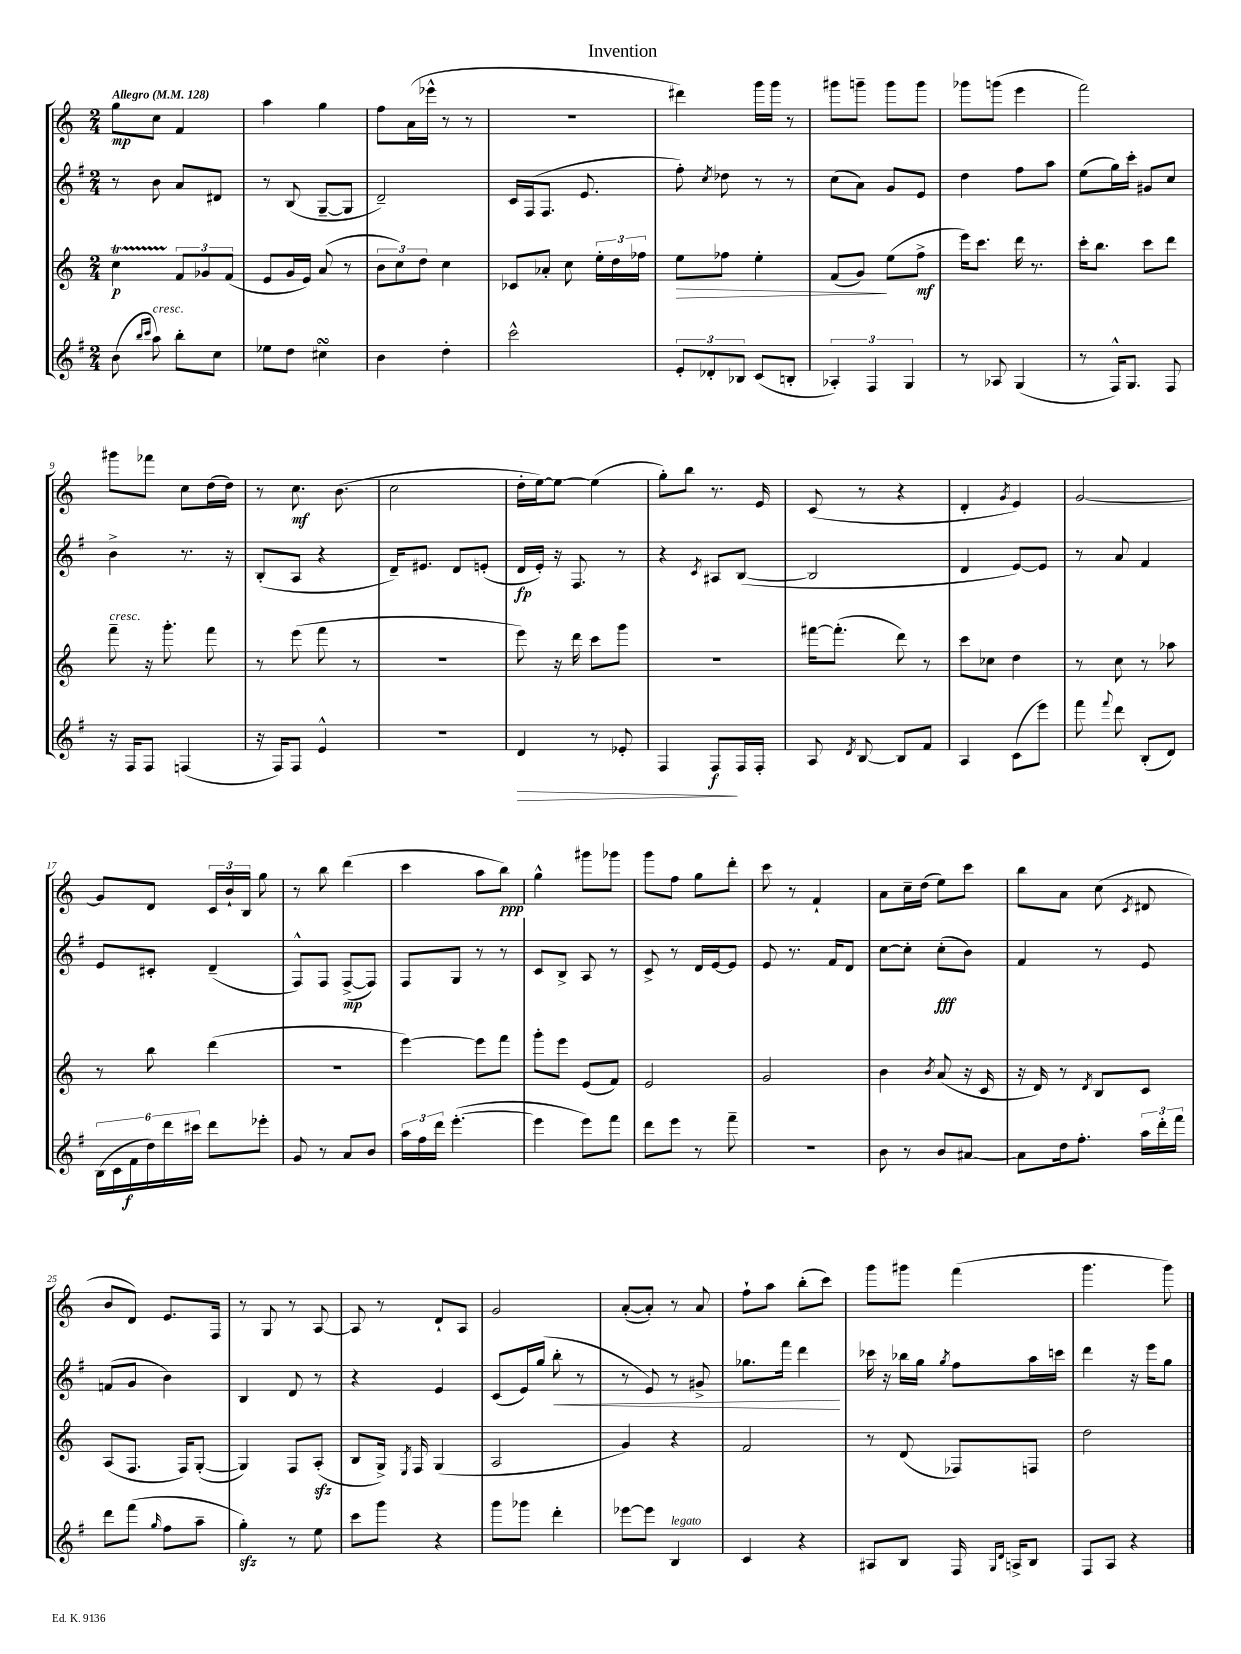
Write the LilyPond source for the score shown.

\header { title = "Invention" }
<<
\new StaffGroup <<
\new Staff = "s0" {
    \clef treble \key c \major \numericTimeSignature \time 2/4 \tempo "Allegro" 4 = 128
    \autoBeamOff g''8[\mp c''8] f'4 |
    a''4 g''4 |
    f''8[ a'16( ees'''16]-^ r8 r8 |
    r2 |
    dis'''4) g'''16[ g'''16] r8 |
    gis'''8[ g'''8]-- g'''8[ g'''8] |
    ges'''8[ g'''8]( e'''4 |
    f'''2) |
    gis'''8[ fes'''8] c''8[ d''16( d''16]) |
    r8 c''8.\mf b'8.( |
    c''2 |
    d''16[-. e''16~) e''8]~ e''4( |
    g''8[-.) b''8] r8. e'16 |
    c'8( r8 r4 |
    d'4-. \acciaccatura { g'8 } e'4) |
    g'2~ |
    g'8[ d'8] \tuplet 3/2 { c'16[ b'16-! b16] } g''8 |
    r8 b''8 d'''4( |
    c'''4 a''8[ b''8]\ppp) |
    g''4-^ gis'''8[ ges'''8] |
    g'''8[ f''8] g''8[ d'''8]-. |
    c'''8 r8 f'4-! |
    a'8[ c''16-- d''16]( e''8[) c'''8] |
    b''8[ a'8] c''8( \acciaccatura { c'8 } dis'8 |
    b'8[ d'8]) e'8.[ f16] |
    r8 g8 r8 a8~ |
    a8 r8 d'8[-! a8] |
    g'2 |
    a'8[~-.( a'8]-.) r8 a'8 |
    f''8[-! a''8] b''8[-.( c'''8]) |
    g'''8[ gis'''8] f'''4( |
    g'''4. g'''8) \bar "|." |
}
\new Staff = "s1" {
    \clef treble \key g \major \numericTimeSignature \time 2/4
    \autoBeamOff r8 b'8 a'8[ dis'8] |
    r8 b8( g8[~-- g8] |
    d'2--) |
    c'16[ fis16( fis8.] e'8. |
    fis''8-.) \acciaccatura { c''8 } des''8 r8 r8 |
    c''8[( a'8]) g'8[ e'8] |
    d''4 fis''8[ a''8] |
    e''8[( g''16) c'''16]-. gis'8[ c''8] |
    b'4-> r8. r16 |
    b8[-.( a8] r4 |
    d'16[--) eis'8.] d'8[ e'8]-.( |
    d'16[\fp e'16]-.) r16 fis8. r8 |
    r4 \acciaccatura { c'8 } ais8[ b8]~( |
    b2 |
    d'4 e'8[~) e'8] |
    r8 a'8 fis'4 |
    e'8[ cis'8]-. d'4--( |
    fis8[-^) fis8] fis8[~->\mp( fis8]) |
    fis8[ g8] r8 r8 |
    c'8[ b8]-> a8 r8 |
    c'8-> r8 d'16[ e'16~ e'8] |
    e'8 r8. fis'16[ d'8] |
    c''8[~ c''8]-. c''8[-.\fff( b'8]) |
    fis'4 r8 e'8 |
    f'8[( g'8] b'4) |
    b4 d'8 r8 |
    r4 e'4 |
    c'8[( e'16) g''16]( b''8-.\< r8 |
    r8 e'8) r8 gis'8-> |
    ges''8.[ fis'''16] d'''4\! |
    ces'''16 r16 bes''16[ g''16] \acciaccatura { g''8 } fis''8[ a''16 c'''16] |
    d'''4 r16 e'''16[ g''8] \bar "|." |
}
\new Staff = "s2" {
    \clef treble \key c \major \numericTimeSignature \time 2/4
    \autoBeamOff c''4\startTrillSpan\p \tuplet 3/2 { f'8[\stopTrillSpan ges'8 f'8]( } |
    e'8[ g'16 e'16]) a'8( r8 |
    \tuplet 3/2 { b'8[ c''8) d''8] } c''4 |
    ces'8[ aes'8]-. c''8 \tuplet 3/2 { e''16[-. d''16 fes''16] } |
    e''8[\> fes''8] e''4-. |
    f'8[( g'8]\!) e''8[( f''8]->\mf |
    e'''16[) c'''8.] d'''16 r8. |
    c'''16[-. b''8.] c'''8[ d'''8] |
    f'''8--^\markup { \italic "cresc." } r16 g'''8.-. f'''8 |
    r8 e'''8( f'''8 r8 |
    r2 |
    e'''8) r16 d'''16 c'''8[ g'''8] |
    r2 |
    fis'''16[~ fis'''8.]-.( d'''8) r8 |
    c'''8[ ces''8] d''4 |
    r8 c''8 r8 aes''8 |
    r8 b''8 d'''4( |
    r2 |
    e'''4~) e'''8[ f'''8] |
    g'''8[-. e'''8] e'8[( f'8]) |
    e'2 |
    g'2 |
    b'4 \acciaccatura { b'8 } a'8( r16 c'16 |
    r16 d'16) r8 \acciaccatura { d'8 } b8[ c'8] |
    a8[( f8.] f16[) g8]~-.( |
    g4) f8[ a8]-.\sfz( |
    b8[ g16]->) \acciaccatura { e8 } f16 g4( |
    a2 |
    g'4) r4 |
    f'2 |
    r8 d'8( fes8[) f8] |
    d''2 \bar "|." |
}
\new Staff = "s3" {
    \clef treble \key g \major \numericTimeSignature \time 2/4
    \autoBeamOff b'8( \grace { b''16[ c'''16] } a''8^\markup { \italic "cresc." }) b''8[-. c''8] |
    ees''8[ d''8] cis''4\turn |
    b'4 d''4-. |
    c'''2-^ |
    \tuplet 3/2 { e'8[-. des'8-. bes8] } c'8[( b8]-. |
    \tuplet 3/2 { aes4-.) fis4 g4 } |
    r8 aes8 g4( |
    r8 fis16[-^) g8.] fis8 |
    r16 fis16[ fis8] f4( |
    r16 fis16[) fis8] e'4-^ |
    r2 |
    d'4\> r8 ees'8-. |
    fis4 fis8[\f\! fis16 fis16]-. |
    a8 \acciaccatura { d'8 } b8~ b8[ fis'8] |
    a4 c'8[( e'''8]) |
    fis'''8 \appoggiatura { fis'''8 } d'''8 b8[-.( d'8]) |
    \tuplet 6/4 { b16[( c'16 fis'16\f d''16) d'''16 cis'''16] } d'''8[ ees'''8]-. |
    g'8 r8 a'8[ b'8] |
    \tuplet 3/2 { a''16[ fis''16 d'''16] } e'''4.~-.( |
    e'''4 e'''8[) fis'''8] |
    d'''8[ e'''8] r8 fis'''8-- |
    R2 |
    b'8 r8 b'8[ ais'8]~ |
    ais'8[ d''16 fis''8.]-. \tuplet 3/2 { a''16[ d'''16-. fis'''16] } |
    d'''8[ fis'''8]( \grace { g''16 } fis''8[ a''8]-- |
    g''4-.\sfz) r8 e''8 |
    c'''8[ g'''8] r4 |
    g'''8[ ges'''8] d'''4-. |
    ees'''8[~ ees'''8] b4^\markup { \italic "legato" } |
    c'4 r4 |
    ais8[ b8] fis16 \grace { g16[ d'16] } a16[-> b8] |
    fis8[ a8] r4 \bar "|." |
}
>>
>>
